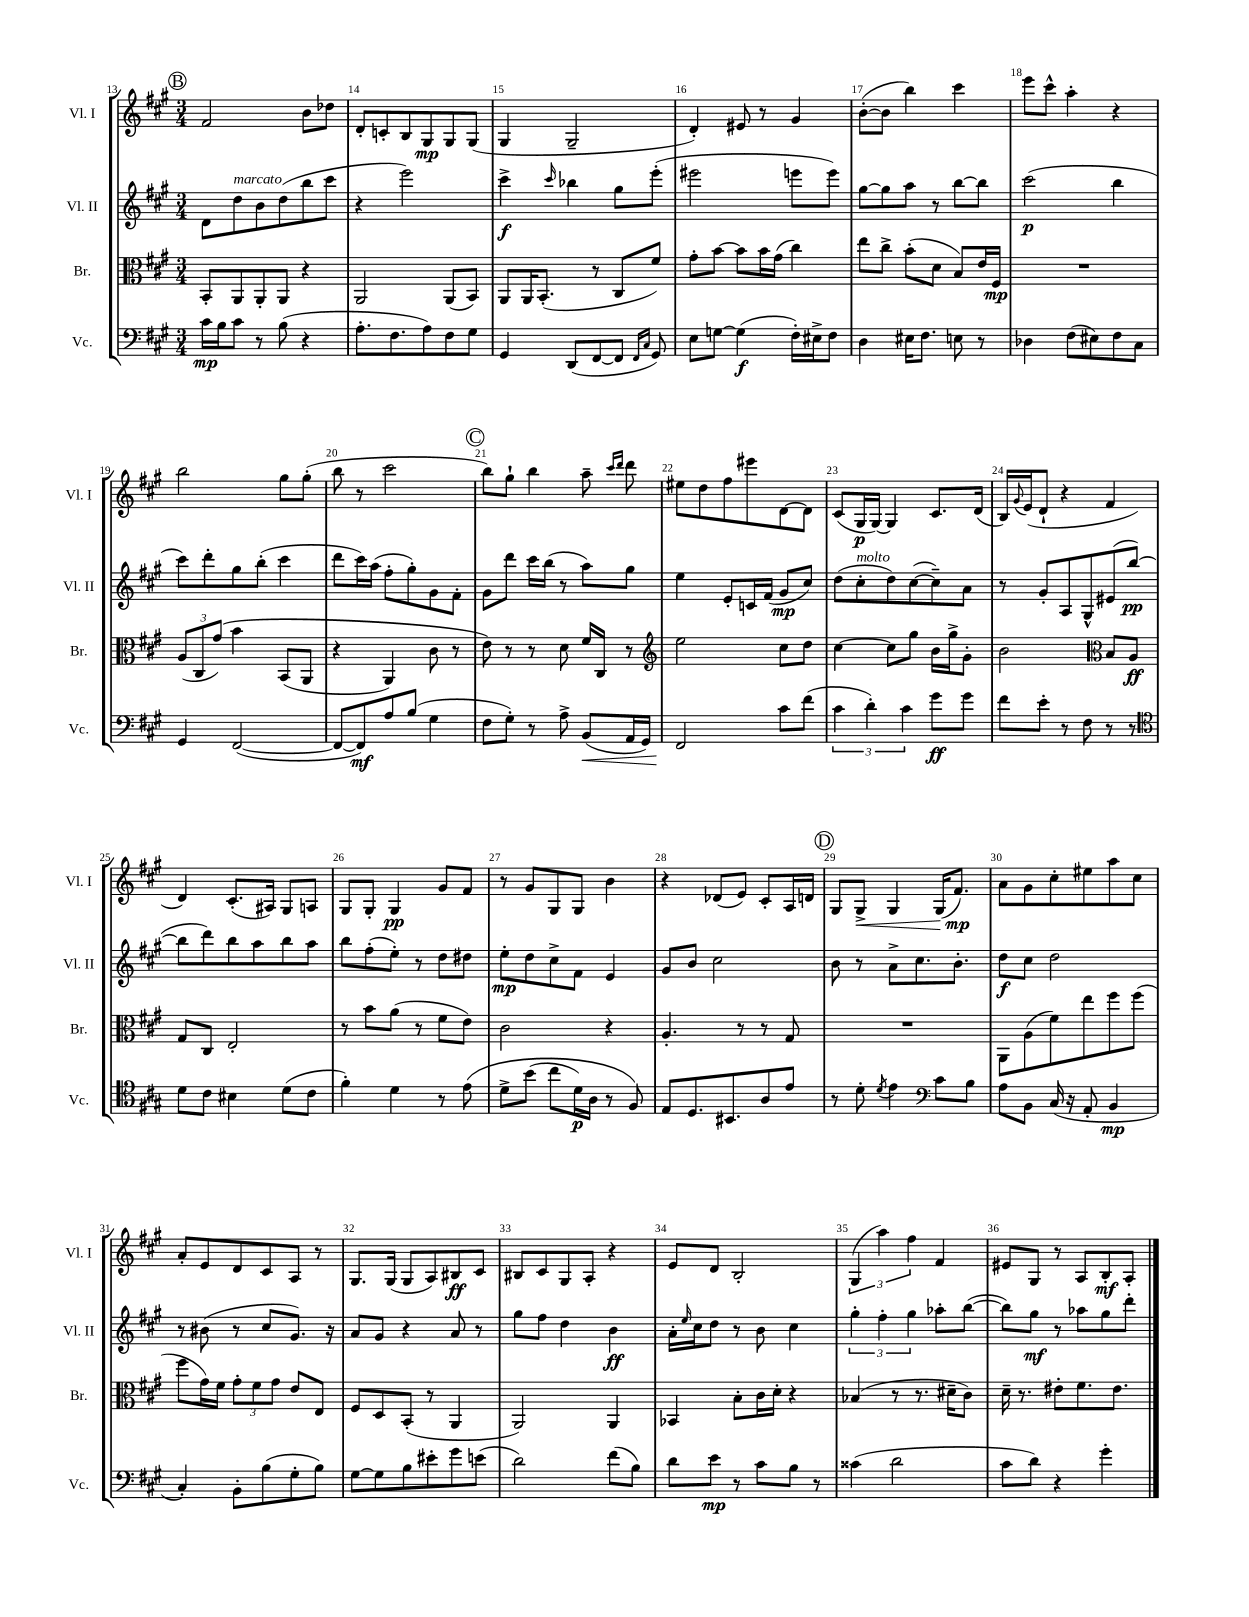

**kern	**kern	**kern	**kern
*staff4	*staff3	*staff2	*staff1
*clefF4	*clefC3	*clefG2	*clefG2
*k[f#c#g#]	*k[f#c#g#]	*k[f#c#g#]	*k[f#c#g#]
*M3/4	*M3/4	*M3/4	*M3/4
16c#	8BB'	8d	2f#
16B	.	.	.
8c#	8AA	8dd	.
8r	8AA'	8b	.
(8B	8AA	(8dd	.
4r	4r	8bb	8b
.	.	8ccc#	8dd-
=	=	=	=
8.A'	2AA	4r	8d'
.	.	.	8c'
8.F#	.	.	.
.	.	2eee)	8B
8A)	.	.	8G#
8F#	(8AA	.	8G#
8G#	8BB)	.	(8G#
=	=	=	=
4GG#	8AA	4ccc#^	4G#
.	16AA	.	.
.	(8.BB'	.	.
.	.	16qqccc#	.
(8DD	.	4bb-	2G#~
[8FF#	8r	.	.
8FF#]	8C#	8gg#	.
16qqFF#	.	.	.
16qqC#	.	.	.
8GG#)	8f#)	(8eee'	.
=	=	=	=
8E	8g#'	2eee#	4d')
[8G	[8b	.	.
(4G]	8b]	.	8e#
.	16b	.	8r
.	(16g#	.	.
16F#')	4cc#)	8eee	4g#
16E#^	.	.	.
8F#	.	8eee)	.
=	=	=	=
4D	8ee	[8gg#	([8b'
.	8cc#^	8gg#]	8b]
16E#	(8b'	8aa	4bb)
8.F#	.	.	.
.	8d	8r	.
8E	8B)	[8bb	4ccc#
8r	16e	8bb]	.
.	16F#	.	.
=	=	=	=
4D-	2.r	(2ccc#	8eee
.	.	.	8ccc#^^
(8F#	.	.	4aa'
8E#)	.	.	.
8F#	.	4bb	4r
8C#	.	.	.
=	=	=	=
4GG#	(12A	8ccc#)	2bb
.	12C#	.	.
.	.	8ddd'	.
.	&(12g#)	.	.
([2FF#	4b	8gg#	.
.	.	(8bb'	.
.	(8BB	4ccc#	8gg#
.	8AA	.	(8gg#'
=	=	=	=
8FF#_	4r	8ddd	8bb
8FF#])	.	16ccc#)	8r
.	.	(16aa	.
8A	4AA)	8ff#'	2ccc#
(8B	.	8gg#')	.
4G#	8c#	8g#	.
.	8r	8f#'	.
=	=	=	=
8F#	8e&)	8g#	8bb)
8G#')	8r	8ddd	8gg#`
8r	8r	16ccc#	4bb
.	.	(16bb	.
8A^	8d	8r	.
(8BB	16f#	8aa)	8aa~
.	16C#	.	.
.	.	.	16qqccc#
.	.	.	16qqddd
16AA	8r	8gg#	8ddd
16GG#)	.	.	.
=	=	=	=
*	*clefG2	*	*
2FF#	2ee	4ee	8ee#
.	.	.	8dd
.	.	8e'	8ff#
.	.	16c	8eee#
.	.	(16f#	.
8c#	8cc#	8g#	[8d
(8f#	8dd	8cc#)	8d]
=	=	=	=
6c#	[4cc#	(8dd	(8c#
.	.	8cc#'	16G#
6d')	.	.	.
.	.	.	[16G#)
.	8cc#]	8dd)	4G#]
6c#	.	.	.
.	8gg#	([8cc#	.
8g#	16b	8cc#~])	8.c#
.	16gg#^	.	.
8g#	8g#'	8a	.
.	.	.	(16d
=	=	=	=
8f#	2b	8r	16B)
.	.	.	8qqg#
.	.	.	(16e
8e'	.	8g#'	8d`
8r	.	8A	4r
8F#	.	8G#^^	.
*	*clefC3	*	*
8r	8B	(8e#	4f#
8r	8A	[8bb	.
=	=	=	=
*clefC4	*	*	*
8d	8G#	8bb]	4d)
8c#	8C#	8ddd)	.
4B#	2E'	8bb	(8.c#'
.	.	8aa	.
.	.	.	16A#)
(8d	.	8bb	8G#
8c#	.	8aa	8A
=	=	=	=
4f#')	8r	8bb	8G#
.	8b	(8ff#'	8G#'
4d	(8a	8ee')	4G#
.	8r	8r	.
8r	8f#	8dd	8g#
&(8e	8e)	8dd#	8f#
=	=	=	=
8d^	2c#	8ee'	8r
(8b	.	8dd	8g#
8cc#	.	8cc#^	8G#
16d)	.	8f#	8G#
16A	.	.	.
8r	4r	4e	4b
8F#&)	.	.	.
=	=	=	=
8E	4.A'	8g#	4r
8.D	.	8b	.
.	.	2cc#	(8d-
8.BB#	.	.	.
.	8r	.	8e)
8A	8r	.	8c#'
8e	8G#	.	16A
.	.	.	16d
=	=	=	=
8r	2.r	8b	8G#
8d'	.	8r	8G#^
8qd	.	.	.
4e	.	8a^	4G#
.	.	8.cc#	.
*clefF4	*	*	*
8c#	.	.	(16G#
.	.	8.b'	8.f#)
8B	.	.	.
=	=	=	=
8A	8AA	8dd	8a
8BB	(8A	8cc#	8g#
(16C#	8f#)	2dd	8cc#'
16r	.	.	.
8AA'	8ee	.	8ee#
4BB	8ff#	.	8aa
.	(8ff#	.	8cc#
=	=	=	=
4C#')	8ff#	8r	8a'
.	16g#)	(8b#	8e
.	16f#	.	.
8BB'	12g#'	8r	8d
.	12f#	.	.
(8B	.	8cc#	8c#
.	12g#	.	.
8G#'	8e	8.g#)	8A
8B)	8E	.	8r
.	.	16r	.
=	=	=	=
[8G#	8F#	8a	8.G#
8G#]	8D	8g#	.
.	.	.	(16G#
8B	(8BB'	4r	8G#
8e#'	8r	.	8A)
8g#	4AA	8a	8B#
(8e	.	8r	8c#
=	=	=	=
2d)	2AA)	8gg#	8B#
.	.	8ff#	8c#
.	.	4dd	8G#
.	.	.	8A'
(8f#	4AA	4b	4r
8B)	.	.	.
=	=	=	=
8d	4BB-	16a'	8e
.	.	16qqee	.
.	.	16cc#	.
8e	.	8dd	8d
8r	8B'	8r	2B'
8c#	16c#	8b	.
.	16d'	.	.
8B	4r	4cc#	.
8r	.	.	.
=	=	=	=
(4c##	(4B-	6gg#'	(6G#
.	.	6ff#'	6aa)
2d	8r	.	.
.	.	6gg#	6ff#
.	8.r	.	.
.	.	8aa-'	4f#
.	16d#~	.	.
.	8c#)	([8bb	.
=	=	=	=
8c#	16d~	8bb])	8e#
.	8.r	.	.
8d)	.	8gg#	8G#
4r	8e#'	8r	8r
.	8.f#	8aa-	8A
4g#'	.	8gg#	8B'
.	8.e#	.	.
.	.	8ddd'	8A'
==	==	==	==
*-	*-	*-	*-
